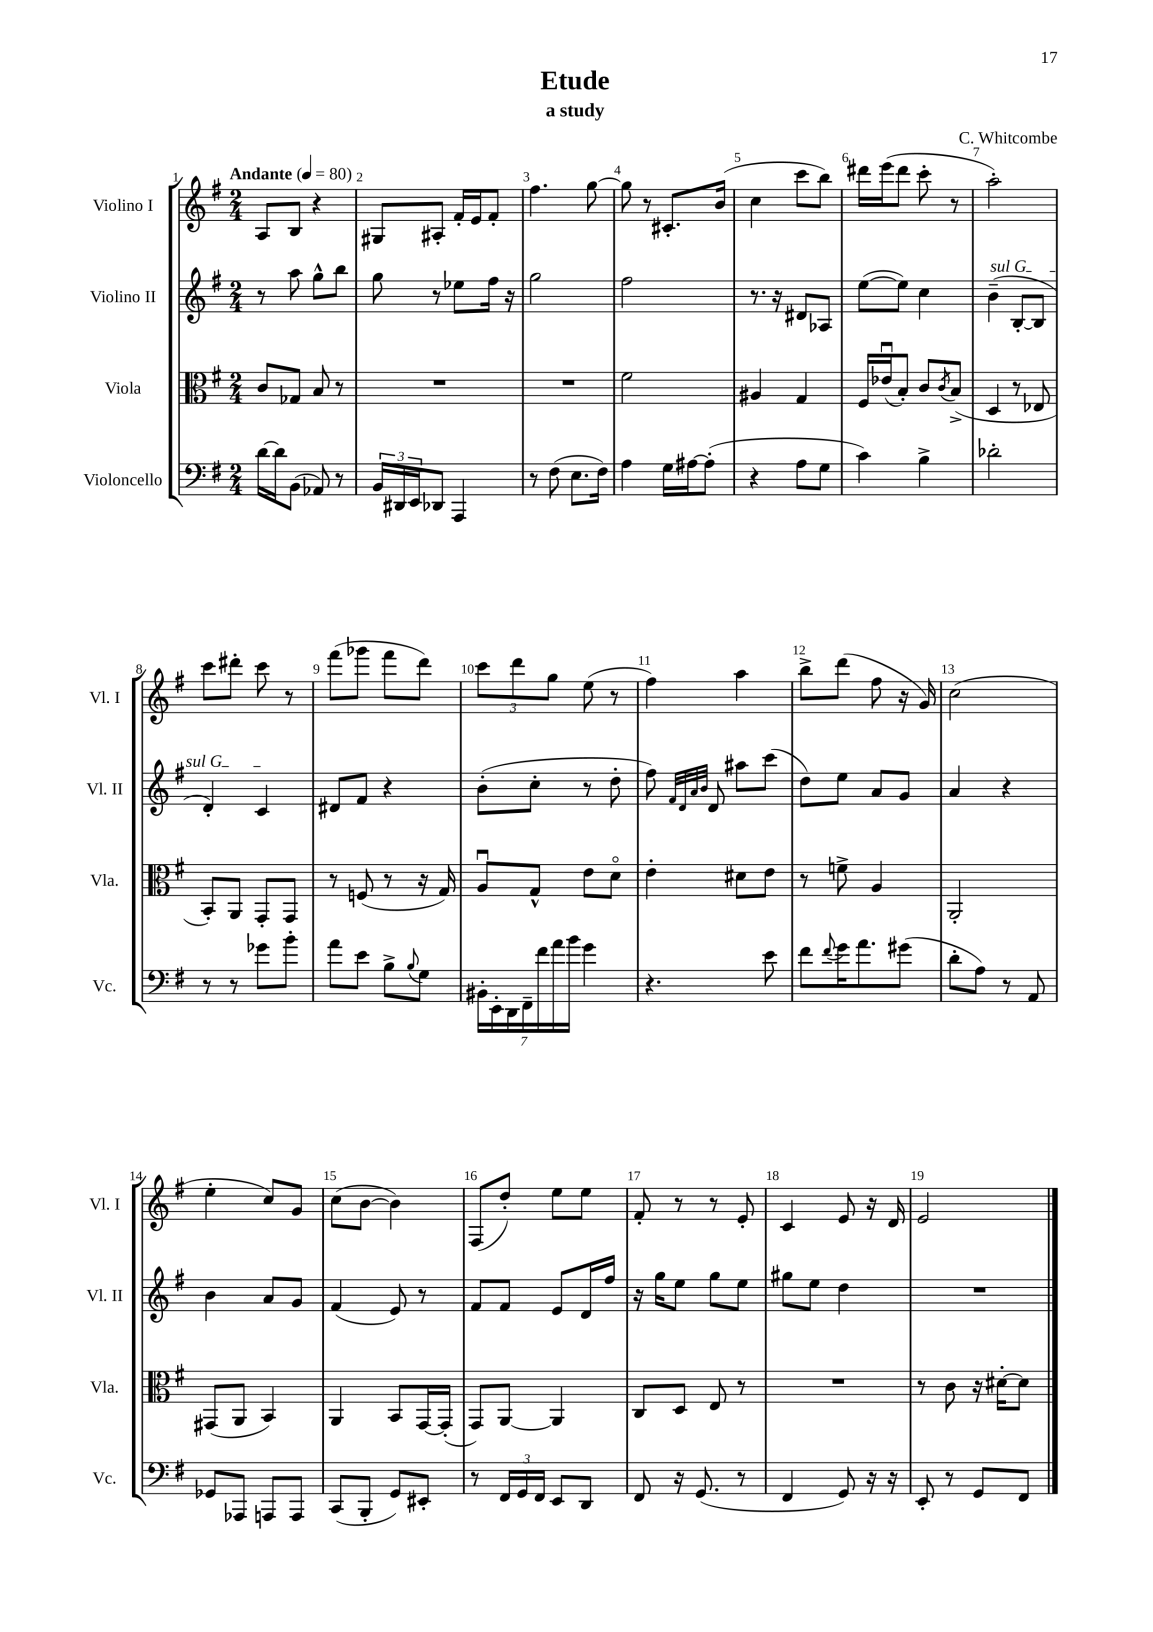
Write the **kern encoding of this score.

**kern	**kern	**kern	**kern
*part4	*part3	*part2	*part1
*staff4	*staff3	*staff2	*staff1
*I"Violoncello	*I"Viola	*I"Violino II	*I"Violino I
*I'Vc.	*I'Vla.	*I'Vl. II	*I'Vl. I
*clefF4	*clefC3	*clefG2	*clefG2
*k[f#]	*k[f#]	*k[f#]	*k[f#]
*M2/4	*M2/4	*M2/4	*M2/4
*MM80	*MM80	*MM80	*MM80
=1	=1	=1	=1
!	!	!	!LO:TX:a:B:t=Andante
[16d\LL	8c/L	8r	8A/L
16d\J]	.	.	.
(8BB\J	8G-X/J	8aa\	8B/J
8AA-X/)	8B/	8gg^^\L	4r
8r	8r	8bb\J	.
=2	=2	=2	=2
24BB/LL	2r	8gg\	8G#X/L
24DD#X/	.	.	.
24EE/J	.	.	.
8DD-X/J	.	8r	8A#X'/J
4AAA/	.	8ee-X\L	16f#'/LL
.	.	.	16e/J
.	.	16ff#\Jk	8f#'/J
.	.	16r	.
=3	=3	=3	=3
8r	2r	2gg\	4.ff#\
(8F#\	.	.	.
8.E\L	.	.	.
.	.	.	[8gg\
16F#\Jk)	.	.	.
=4	=4	=4	=4
4A\	2f#\	2ff#\	8gg\]
.	.	.	8r
16G\LL	.	.	8.c#X'/L
[16A#X\J	.	.	.
(8A#'\J]	.	.	.
.	.	.	(16b/Jk
=5	=5	=5	=5
4r	4A#X/	8.r	4cc\
.	.	16r	.
8A\L	4G/	8d#X/L	8ccc\L
8G\J	.	8A-X/J	8bb\J)
=6	=6	=6	=6
4c\)	16F#/LL	([8ee\L	16ddd#X\LL
.	(16e-Xu/J	.	(16eee\J
.	8B'/J)	8ee\J])	8ddd#\J
4B^\	8c/L	4cc\	8ccc'\
.	8qc/	.	.
.	(8B^/J	.	8r
=7	=7	=7	=7
!	!	!LO:TX:a:i:t=sul G	!
2d-X'\	4D/	(4b~\	2aa'\)
.	8r	[8B'/L	.
.	8E-X/	8B/J]	.
!!LO:LB:g=z
=8	=8	=8	=8
8r	8BB'/L)	4d'/)	8ccc\L
8r	8AA/J	.	8ddd#X'\J
8g-X\L	8GG'/L	4c/	8ccc\
8b'\J	8GG/J	.	8r
=9	=9	=9	=9
8a\L	8r	8d#X/L	(8fff#\L
8e\J	(8Fn/	8f#/J	8ggg-X\J
8B^\L	8r	4r	8fff#\L
8qqB/	.	.	.
8G\J	16r	.	8ddd\J)
.	16G/)	.	.
=10	=10	=10	=10
28BB#X'\LL	8Au/L	(8b'\L	12ccc\L
28EE'\	.	.	.
28DD\	.	.	.
.	.	.	12ddd\
28FF#~\	.	.	.
.	8G^^/J	8cc'\J	.
28f#\	.	.	.
.	.	.	12gg\J
28a\	.	.	.
28b\JJ	.	.	.
4g\	8e\L	8r	(8ee\
.	8d\J	8dd'\	8r
=11	=11	=11	=11
4.r	4e'\	8ff#\)	4ff#\)
.	.	32qqf#/LLL	.
.	.	32qqd/	.
.	.	32qqa/	.
.	.	32qqb/JJJ	.
.	.	8d/	.
.	8d#X\L	8aa#X\L	4aa\
8e\	8e\J	(8ccc\J	.
=12	=12	=12	=12
8f#\L	8r	8dd\L)	8bb^\L
8qqf#/	.	.	.
16g\K	8fn^\	8ee\J	(8ddd\J
8.a\	.	.	.
.	4A/	8a/L	8ff#\
(8g#X\J	.	8g/J	16r
.	.	.	16g/)
=13	=13	=13	=13
8d'\L	2AA'/	4a/	(2cc\
8A\J)	.	.	.
8r	.	4r	.
8AA/	.	.	.
!!LO:LB:g=z
=14	=14	=14	=14
8GG-X/L	(8GG#X/L	4b\	4ee'\
8AAA-X/J	8AA/J	.	.
8AAAn/L	4BB/)	8a/L	8cc/L)
8AAA/J	.	8g/J	8g/J
=15	=15	=15	=15
(8CC/L	4AA/	(4f#/	(8cc\L
8BBB'/J	.	.	[8b\J
8GG/L)	8BB/L	8e/)	4b\])
8EE#X'/J	[16GG/L	8r	.
.	(16GG'/JJ]	.	.
=16	=16	=16	=16
8r	8GG/L)	8f#/L	(8F#/L
24FF#/LL	[8AA/J	8f#/J	8dd'/J)
24GG/	.	.	.
24FF#/JJ	.	.	.
8EE/L	4AA/]	8e/L	8ee\L
8DD/J	.	16d/L	8ee\J
.	.	16ff#/JJ	.
=17	=17	=17	=17
8FF#/	8C/L	16r	8f#'/
.	.	16gg\KL	.
16r	8D/J	8ee\J	8r
(8.GG/	.	.	.
.	8E/	8gg\L	8r
8r	8r	8ee\J	8e'/
=18	=18	=18	=18
4FF#/	2r	8gg#X\L	4c/
.	.	8ee\J	.
8GG/)	.	4dd\	8e/
16r	.	.	16r
16r	.	.	16d/
=19	=19	=19	=19
8EE'/	8r	2r	2e/
8r	8c\	.	.
8GG/L	16r	.	.
.	[16d#X'\KL	.	.
8FF#/J	8d#\J]	.	.
==	==	==	==
*-	*-	*-	*-
